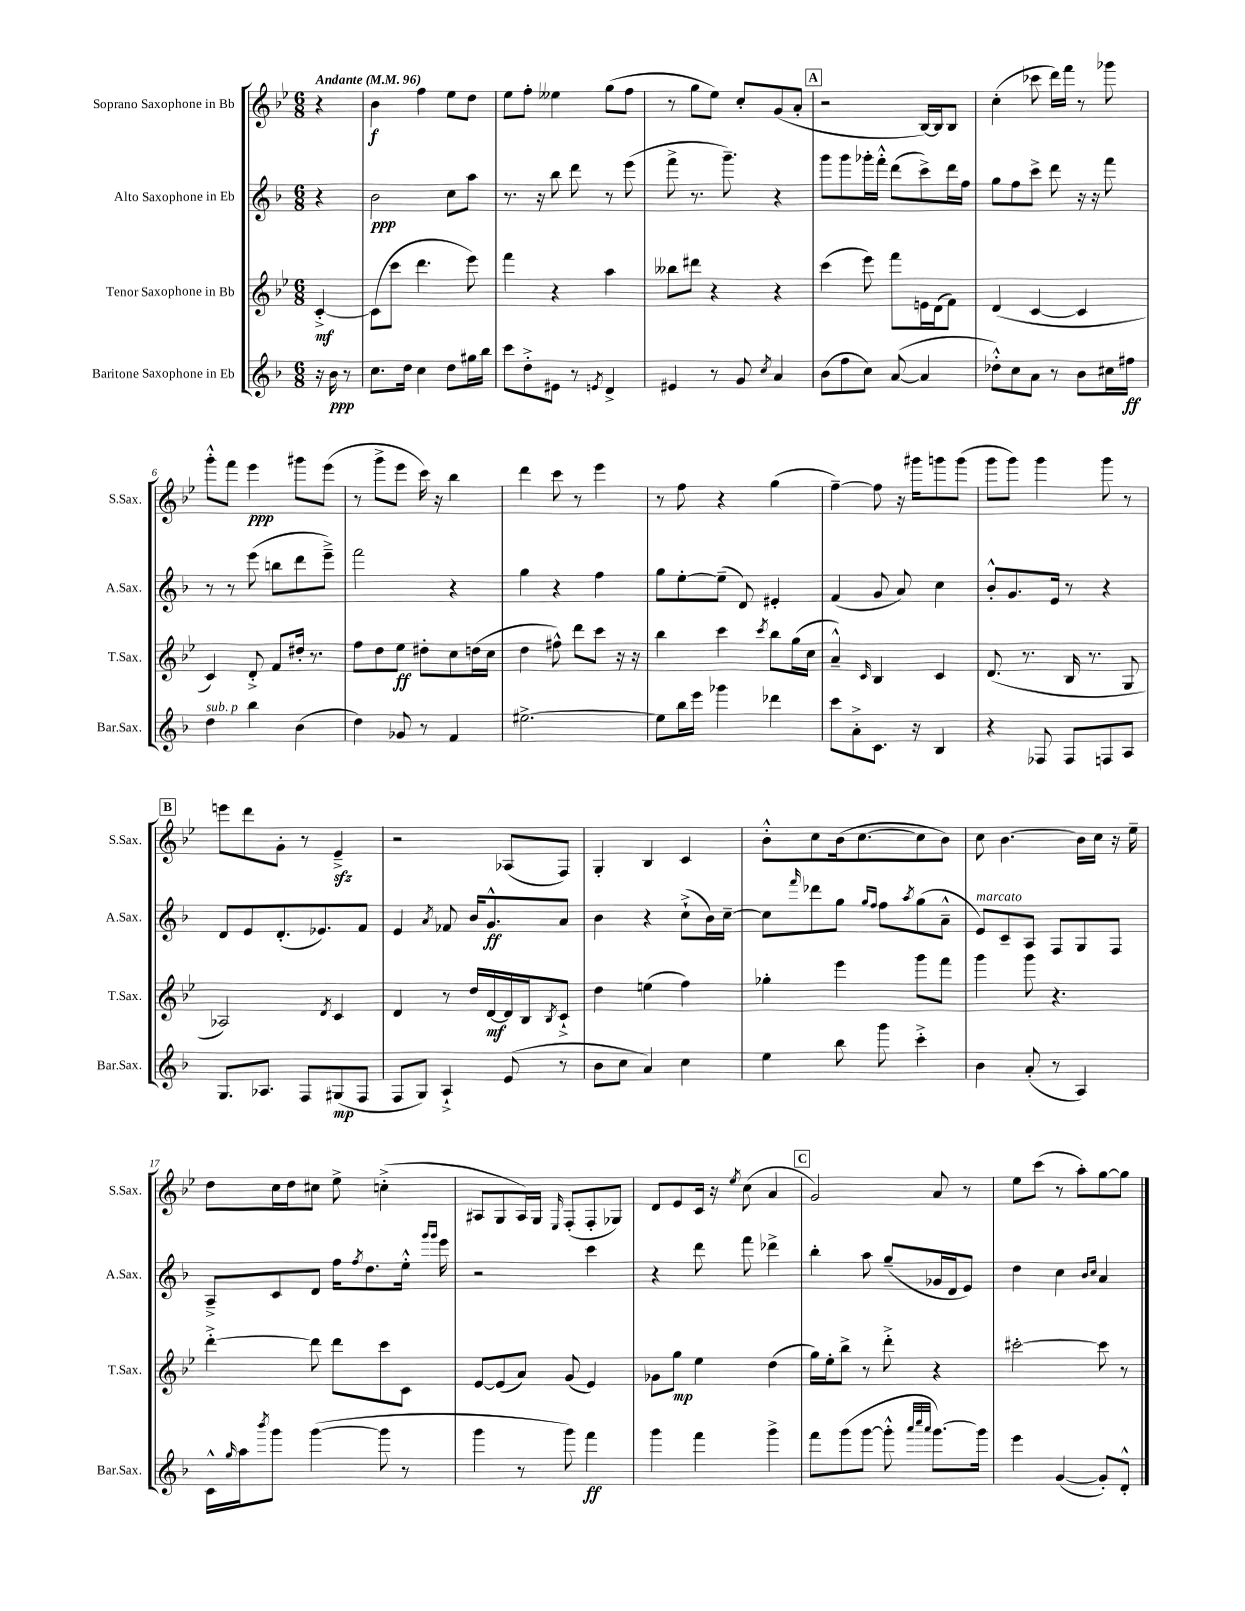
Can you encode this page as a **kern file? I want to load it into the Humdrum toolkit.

**kern	**kern	**kern	**kern
*staff4	*staff3	*staff2	*staff1
*clefG2	*clefG2	*clefG2	*clefG2
*k[b-]	*k[b-e-]	*k[b-]	*k[b-e-]
*M6/8	*M6/8	*M6/8	*M6/8
*MM96	*MM96	*MM96	*MM96
16r	[4c'^	4r	4r
16b-	.	.	.
8r	.	.	.
=	=	=	=
8.cc	(8c]	2b-	4b-
.	8ccc	.	.
16dd	.	.	.
4cc	4.ddd	.	4ff
8dd	.	8cc	8ee-
16gg#	8eee-)	8aa	8dd
16bb-	.	.	.
=	=	=	=
8ccc	4fff	8.r	8ee-
8dd'^	.	.	8ff'
.	.	16r	.
8e#	4r	8bb-	4ee--
8r	.	8ddd	.
8qe	.	.	.
4d^	4aa	8r	(8gg
.	.	(8eee	8ff
=	=	=	=
4e#	8bb--	8fff^	8r
.	8ddd#	8.r	8gg
8r	4r	.	8ee-)
.	.	8.ggg~)	.
8g	.	.	8cc'
8qcc	.	.	.
4a	4r	4r	(8g
.	.	.	8a'
=	=	=	=
(8b-	(4ccc	8ggg	2r
8ff	.	8ggg	.
8cc)	8eee-)	16ggg-'	.
.	.	16fff'^^	.
([8a	8fff	(8ddd	.
4a]	16e	8ccc^)	[16B-)
.	(16d	.	16B-]
.	8f)	16ddd	8B-
.	.	16ff	.
=	=	=	=
8dd-'^^)	(4d	8gg	(4cc'
8cc	.	8ff	.
8a	[4c	8ccc^	8ccc-
8r	.	8ddd	16ddd)
.	.	.	16fff
8b-	4c]	16r	8r
.	.	16r	.
16cc#	.	8fff	8ggg-
16ff#	.	.	.
=	=	=	=
4dd	4c)	8r	8ggg'^^
.	.	8r	8fff
4bb-	8d'^	(8eee	4eee-
.	8f	8bb	.
(4b-	16dd#'	8ddd	8ggg#
.	8.r	.	.
.	.	8eee~^)	(8eee-
=	=	=	=
4dd)	8ff	2fff	8r
.	8dd	.	8ggg^
8g-	8ee-	.	8eee-
8r	8dd#'	.	16ccc)
.	.	.	16r
4f	8cc	4r	4bb-
.	(16dd	.	.
.	16cc	.	.
=	=	=	=
[2.ee#^	4dd	4gg	4ddd
.	8ff#^^)	4r	8ccc
.	8ddd	.	8r
.	8ccc	4ff	4eee-
.	16r	.	.
.	16r	.	.
=	=	=	=
8ee#]	4bb-	8gg	8r
16bb-	.	[8ee'	8ff
16eee	.	.	.
4ggg-	4ccc	(8ee~]	4r
.	.	8d)	.
.	8qccc	.	.
4ddd-	8bb-	4e#'	(4gg
.	(16gg	.	.
.	16cc	.	.
=	=	=	=
8ccc	4a~^^)	(4f	[4ff~)
8a'^	.	.	.
.	16qqc	.	.
8.c	4B-	8g	8ff]
.	.	8a)	16r
16r	.	.	16ggg#
4B-	4c	4cc	8ggg
.	.	.	(8ggg
=	=	=	=
4r	(8.d	8b-'^^	8ggg
.	.	8.g	8ggg)
.	8.r	.	.
8F-	.	.	4ggg
.	.	16e	.
8F-	16B-	8r	.
.	8.r	.	.
8F	.	4r	8ggg
8A	8G	.	8r
=	=	=	=
8.G	2A-)	8d	8eee
.	.	8e	8ddd
8.A-	.	.	.
.	.	(8.d'	8g'
8F	.	.	8r
.	.	8.e-)	.
.	8qd	.	.
(8G#	4c	.	4e-~^
8F	.	8f	.
=	=	=	=
8F	4d	4e	2r
8G)	.	.	.
.	.	8qa	.
4A`^	8r	8f-	.
.	16dd	16b-	.
.	[16d	8.g^^	.
(8e	16d]	.	(8A-
.	16B-	.	.
.	8qB-	.	.
8r	8c`^	8a	8F)
=	=	=	=
8b-	4dd	4b-	4G'
8cc	.	.	.
4a)	(4ee	4r	4B-
4cc	4ff)	(8cc`^	4c
.	.	16b-)	.
.	.	[16cc~	.
=	=	=	=
4ee	4gg-'	8cc]	8b-'^^
.	.	16qqfff	.
.	.	8ddd-	8cc
8bb-	4eee-	8gg	(16b-
.	.	.	[8.cc
.	.	16qqgg	.
.	.	16qqff	.
8ggg	.	8ff	.
.	.	8qaa	.
4ccc'^	8ggg	(8gg	8cc]
.	8fff	8a~^^	8b-)
=	=	=	=
4b-	4ggg	8e)	8cc
.	.	8c~	[4.b-
(8a'	8ggg	8A	.
8r	4.r	8F	.
4A)	.	8G	16b-]
.	.	.	16cc
.	.	8F	16r
.	.	.	16ee-~
=	=	=	=
16c^^	[4ddd'^	8A~^	8dd
16qqgg	.	.	.
16aa	.	.	.
8qbbb-	.	.	.
8ggg	.	8c	16cc
.	.	.	16dd
([4ggg	8ddd]	8d	8cc#
.	8ddd	16ff	8ee-^
.	.	8qff	.
.	.	8.dd	.
8ggg]	8ccc	.	(4cc'^
8r	8c	16ee'^^	.
.	.	16qqggg	.
.	.	16qqggg	.
.	.	16eee	.
=	=	=	=
4ggg	[8e-	2r	8A#
.	(8e-]	.	8G
8r	8a)	.	16A#)
.	.	.	16G
.	.	.	16qqE-
8ggg)	(8g	.	(8F'
4fff	4e-)	4ccc	8F'
.	.	.	8G-)
=	=	=	=
4ggg	8g-	4r	8d
.	8gg	.	8e-
4fff	4ee-	8ddd	16c
.	.	.	16r
.	.	.	8qee-
.	.	8fff	(8cc
4ggg^	(4dd	4ddd-^	4a
=	=	=	=
8fff	16gg)	4bb-'	2g)
.	16ee-'	.	.
(8ggg	8bb-^	.	.
[8ggg	8r	8aa	.
8ggg'^^]	8ddd'^	(8gg~	.
32qqaaa	.	.	.
32qqcccc	.	.	.
32qqaaa	.	.	.
[8.ggg)	4r	16g-	8a
.	.	16d	.
.	.	8e)	8r
16ggg]	.	.	.
=	=	=	=
4eee	[2ccc#'	4dd	8ee-
.	.	.	(8ccc
([4g	.	4cc	8r
.	.	.	8aa')
.	.	16qqb-	.
.	.	16qqcc	.
8g'])	8ccc#]	4a	[8gg
8d'^^	8r	.	8gg]
==	==	==	==
*-	*-	*-	*-
